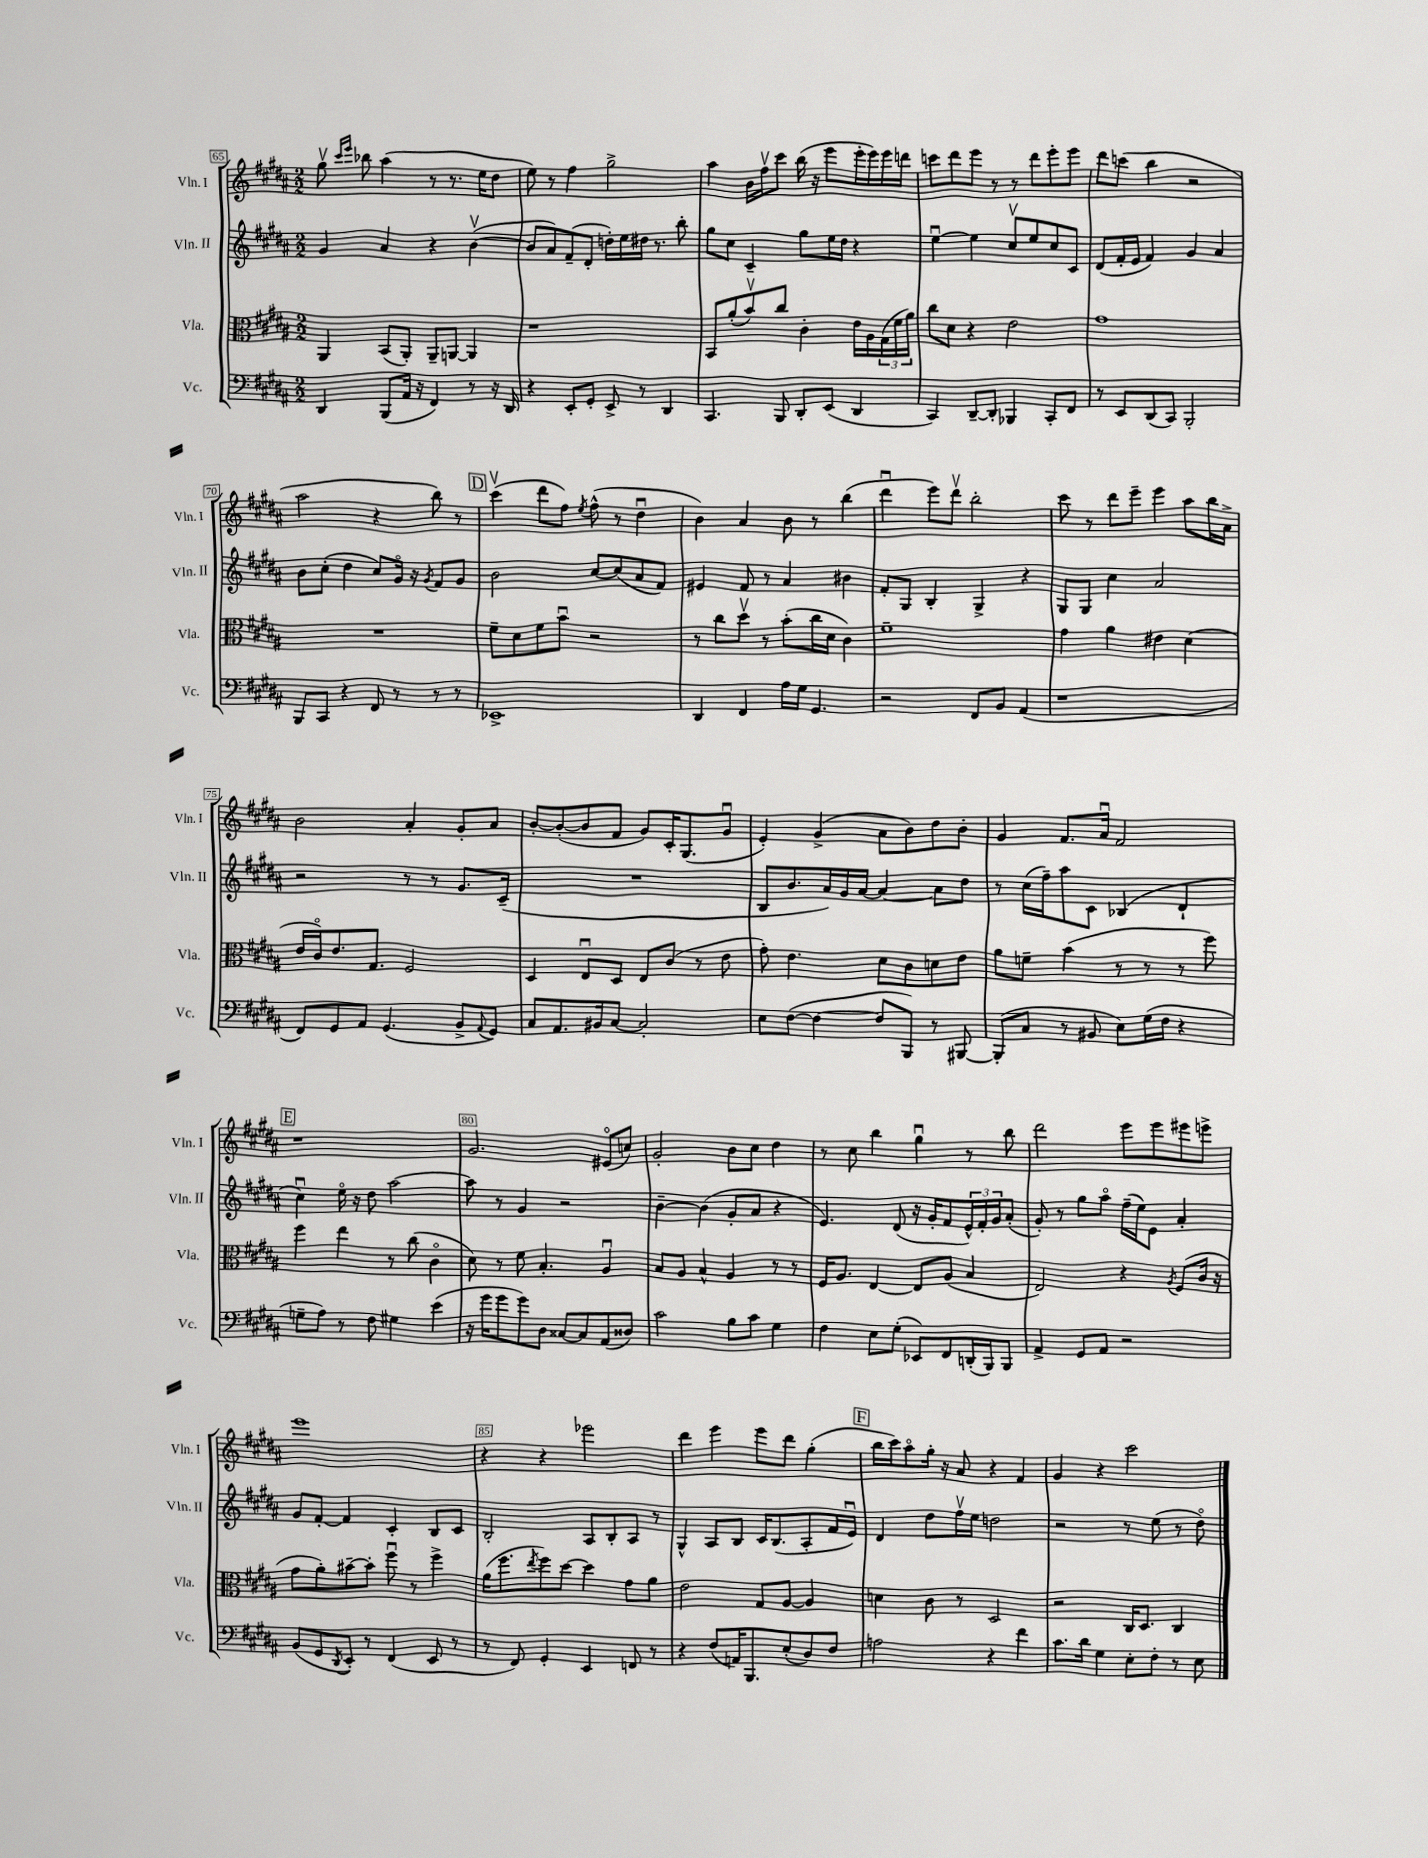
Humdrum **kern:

**kern	**kern	**kern	**kern
*part4	*part3	*part2	*part1
*staff4	*staff3	*staff2	*staff1
*I"Vc.	*I"Vla.	*I"Vln. II	*I"Vln. I
*I'Vc.	*I'Vla.	*I'Vln. II	*I'Vln. I
*clefF4	*clefC3	*clefG2	*clefG2
*k[f#c#g#d#a#]	*k[f#c#g#d#a#]	*k[f#c#g#d#a#]	*k[f#c#g#d#a#]
*M2/2	*M2/2	*M2/2	*M2/2
=65	=65	=65	=65
4DD#/	4AA#/	4g#/	8gg#v\
.	.	.	16qqccc#/LL
.	.	.	16qqeee/JJ
.	.	.	8bb-X\
(8BBB/L	(8BB/L	4a#/	(4aa#\
16AA#/Jk	8AA#'/J)	.	.
16r	.	.	.
4FF#/)	8AA#~/L	4r	8r
.	[8AAn/J	.	8.r
8r	4AA/]	([4bv\	.
.	.	.	16ee\KL
16r	.	.	8dd#\J
16DD#/	.	.	.
=66	=66	=66	=66
4r	1r	8b/L]	8ee\)
.	.	8a#/)	8r
8EE'/L	.	(8f#~/	4ff#\
8GG#'/J	.	8d#'/J	.
8EE^/	.	16ddn'\LL)	2gg#^\
.	.	16ee\	.
8r	.	16dd#X\JJ	.
.	.	8.r	.
4DD#/	.	.	.
.	.	8bb'\	.
=67	=67	=67	=67
4.CC#/	8BB/L	8gg#\L	4aa#\
.	(8a#'/	8cc#\J	.
.	8bv/)	4c#~/	16b\LL
.	.	.	16ff#v\J
8BBB/	8cc#/J	.	8ccc#\J
8DD#'/L	4c#'\	8gg#\L	(16bb\
.	.	.	16r
(8EE/J	.	16ee\L	8eee\L
.	.	16dd#\JJ	.
4DD#/	16e\LL	4r	16eee'\L
.	16A#\	.	16eee\)
.	(24G#\	.	16eee\
.	24f#\	.	.
.	.	.	16dddn\JJ
.	24a#\JJ)	.	.
=68	=68	=68	=68
4CC#/)	8cc#\L	[4eeu\	8cccn\L
.	8d#\J	.	8ddd#\
[8DD#~/L	4r	4ee\]	8eee\J
8DD#'/J]	.	.	8r
4BBB-X/	2e\	8cc#v/L	8r
.	.	8ee/	8ddd#\L
8CC#'/L	.	8cc#/	8eee'\
8FF#/J	.	8c#/J	8eee\J
=69	=69	=69	=69
8r	1g#	(8d#/L	8ddd#\L
8EE/L	.	16f#'/L	(8cccn\J
.	.	16e/JJ	.
(8DD#/	.	4f#/)	4bb\
8CC#/J)	.	.	.
2BBB'/	.	4g#/	2r
.	.	4a#/	.
!!LO:LB:g=z
=70	=70	=70	=70
8BBB/L	1r	8b\L	2aa#\
8CC#/J	.	(8cc#'\J	.
4r	.	4dd#\	.
8FF#/	.	8cc#/L)	4r
8r	.	16g#/Jk	.
.	.	16r	.
.	.	8qg#/	.
8r	.	8f#/L	8bb\)
8r	.	8g#/J	8r
!!LO:REH:place=s1:t=D
=71	=71	=71	=71
1EE-X^	8f#~\L	2b\	(4ccc#v\
.	8d#\	.	.
.	8f#\	.	8ddd#\L
.	8bu\J	.	8ff#\J)
.	.	.	8qee/
.	2r	[8cc#/L	(8ff#^^\
.	.	(8cc#/]	8r
.	.	8a#/	4dd#u\
.	.	8f#/J)	.
=72	=72	=72	=72
4DD#/	8r	4e#X/	4b\)
.	8cc#\L	.	.
4FF#/	8dd#v\J	8f#/	4a#/
.	8r	8r	.
16A#\LL	(8b'\L	4a#/	8b\
16G#\JJ	.	.	.
4.GG#/	16cc#\L	.	8r
.	16d#\JJ	.	.
.	4c#\)	4b#X\	(4bb\
=73	=73	=73	=73
2r	1f#~	8f#'/L	4ddd#u\
.	.	8G#/J	.
.	.	4B'/	8eee\L)
.	.	.	8ddd#v\J
8FF#/L	.	4G#^/	2bb'\
8BB/J	.	.	.
(4AA#/	.	4r	.
=74	=74	=74	=74
1r	4g#\	8G#/L	8ccc#\
.	.	8G#/J	8r
.	4a#\	4cc#\	8ddd#\L
.	.	.	8eee~\J
.	4e#X\	2a#/	4eee\
.	(4d#\	.	8aa#\L
.	.	.	16bb\L
.	.	.	16a#^\JJ
!!LO:LB:g=z
=75	=75	=75	=75
8FF#/L)	16e/LL	2r	2b\
.	16c#/J)	.	.
8GG#/	8.e/	.	.
8AA#/J	.	.	.
.	8.G#/J	.	.
(4.GG#/	.	.	.
.	2F#/	8r	4a#'/
.	.	8r	.
8BB^/L	.	8.g#/L	8g#'/L
8qqAA#/	.	.	.
8GG#/J)	.	.	8a#/J
.	.	(16c#~/Jk	.
=76	=76	=76	=76
8C#/L	4D#/	1r	[8b'/L
8.AA#/	.	.	(8b'/_
.	8Eu/L	.	8b/]
16BB#X/k	.	.	.
[8C#/J	8D#/J	.	8f#/J
2C#'/]	8E/L	.	8g#/L)
.	(8c#/J	.	16c#'/K
.	.	.	(8.G#/
.	8r	.	.
.	8e\	.	8g#u/J
=77	=77	=77	=77
8E\L	8g#'\)	8B/L	4e'/)
([8F#\J	4.e\	8.b/	.
4F#\_	.	.	(4g#^/
.	.	16a#/L)	.
.	.	16g#/	.
.	.	[16a#/JJ	.
8F#/L]	8d#\L	4a#/_	8a#\L
8BBB/J)	8c#\	.	8b\)
8r	8dn\	8a#\L]	8dd#\
[8BBB#X/	8e\J	8dd#\J	8b'\J
=78	=78	=78	=78
(8BBB#'/L]	8a#\L	8r	4g#/
8C#/J	8fn~\J	(16cc#\LL	.
.	.	16ff#~\J)	.
8r	(4b\	8aa#\	8.f#/L
8BB#X/	.	8c#\J	.
.	.	.	16a#u/Jk
8E\L)	8r	(4B-X/	2f#/
(16G#\L	8r	.	.
16F#\JJ	.	.	.
4r	8r	4d#`/	.
.	8ff#\)	.	.
!!LO:LB:g=z
!!LO:REH:place=s1:t=E
=79	=79	=79	=79
8Gn~\L	4ff#\	4cc#u\)	1r
8A#\J)	.	.	.
8r	4ee\	16ee\	.
.	.	16r	.
8F#\	.	8dd#\	.
4G#X\	8r	[2aa#\	.
.	(8cc#\	.	.
(4e\	4c#\	.	.
=80	=80	=80	=80
16r	8d#\)	8aa#\]	2.g#/
16g#\KL	.	.	.
8g#\	8r	8r	.
8g#\)	8f#\	4g#/	.
8D#\J	4.B'/	.	.
[8C##X/L	.	2r	.
8C##/]	.	.	.
(8AA#/	4A#u/	.	(8e#X/L
8D##X/J)	.	.	8ccn/J)
=81	=81	=81	=81
2c#\	8B/L	[4b~\	2g#'/
.	8A#/J	.	.
.	4B^^/	(4b\]	.
8B\L	4A#/	8g#'/L	8b\L
8c#\J	.	8a#/J	8cc#\J
4G#\	8r	4r	4dd#\
.	8r	.	.
=82	=82	=82	=82
4F#\	16F#/KL	4.e/)	8r
.	8.A#/J	.	.
.	.	.	8cc#\
8E\L	[4E/	.	4bb\
(8G#'\J	.	(8d#/	.
8EE-X/L)	8E/L]	16r	4gg#u\
.	.	16g#'/KL	.
8FF#/	(8A#/J	8f#/	.
(16DDn'/L	4B/	24e^^/L)	8r
.	.	24f#'/	.
16BBB/J)	.	.	.
.	.	24g#/J	.
8BBB/J	.	(8a#'/J	8bb\
=83	=83	=83	=83
4AA#^/	2E/)	8g#'/)	2ddd#\
.	.	8r	.
8GG#/L	.	8gg#\L	.
8AA#/J	.	8aa#\J	.
2r	4r	(16ff#~\LL	8eee\L
.	.	16ee\J)	.
.	.	8e\J	8eee\
.	8qA#/	.	.
.	(8F#/L	4a#'/	8eee#X\
.	16c#/Jk	.	8eeen^\J
.	16r	.	.
!!LO:LB:g=z
=84	=84	=84	=84
(8BB/L	8g#\L	8g#/L	1eee
8GG#/	8a#'\)	[8f#'/J	.
8qDD#/	.	.	.
8EE'/J)	[8b#X~\	4f#/]	.
8r	8b#'\J]	.	.
(4FF#/	8ff#u\	4c#'/	.
.	8r	.	.
8EE/	4ff#^\	8B/L	.
8r	.	8c#/J	.
=85	=85	=85	=85
8r	(16a#\KL	2B'/	4r
.	8.ff#\	.	.
8FF#/)	.	.	.
.	8qee/	.	.
4GG#'/	8ff#\)	.	4r
.	[8dd#\J	.	.
4EE/	4dd#\]	8A#/L	2eee-X\
.	.	8B'/	.
8FFn/	8g#\L	8A#/J	.
8r	8a#\J	8r	.
=86	=86	=86	=86
4r	2e\	4G#^^/	4ddd#\
(8F#/L	.	8A#/L	4eee\
16AAn/K)	.	8B/J	.
8.BBB/	.	.	.
.	8G#/L	16c#/KL	8eee\L
.	.	(8.B/	.
(8E'/	[8A#/J	.	8ddd#\J
8D#/)	4A#/]	8A#'/	(4gg#'\
8F#/J	.	16f#/L	.
.	.	16eu/JJ)	.
!!LO:REH:place=s1:t=F
=87	=87	=87	=87
2An\	4dn\	4d#/	16bb\LL
.	.	.	16ccc#\J)
.	.	.	8aa#\
.	8c#\	8dd#\L	16gg#'\Jk
.	.	.	16r
.	8r	16ff#v\L	8a#/
.	.	16ee\JJ	.
4r	2D#/	2ddn\	4r
4f#\	.	.	4f#/
=88	=88	=88	=88
8.c#\L	2r	2r	4g#/
16d#\Jk	.	.	.
4G#\	.	.	4r
8E'\L	16C#/KL	8r	2ccc#\
.	8.D#/J	.	.
8F#'\J	.	(8ee\	.
8r	4C#/	8r	.
8E\	.	8dd#\)	.
==	==	==	==
*-	*-	*-	*-
